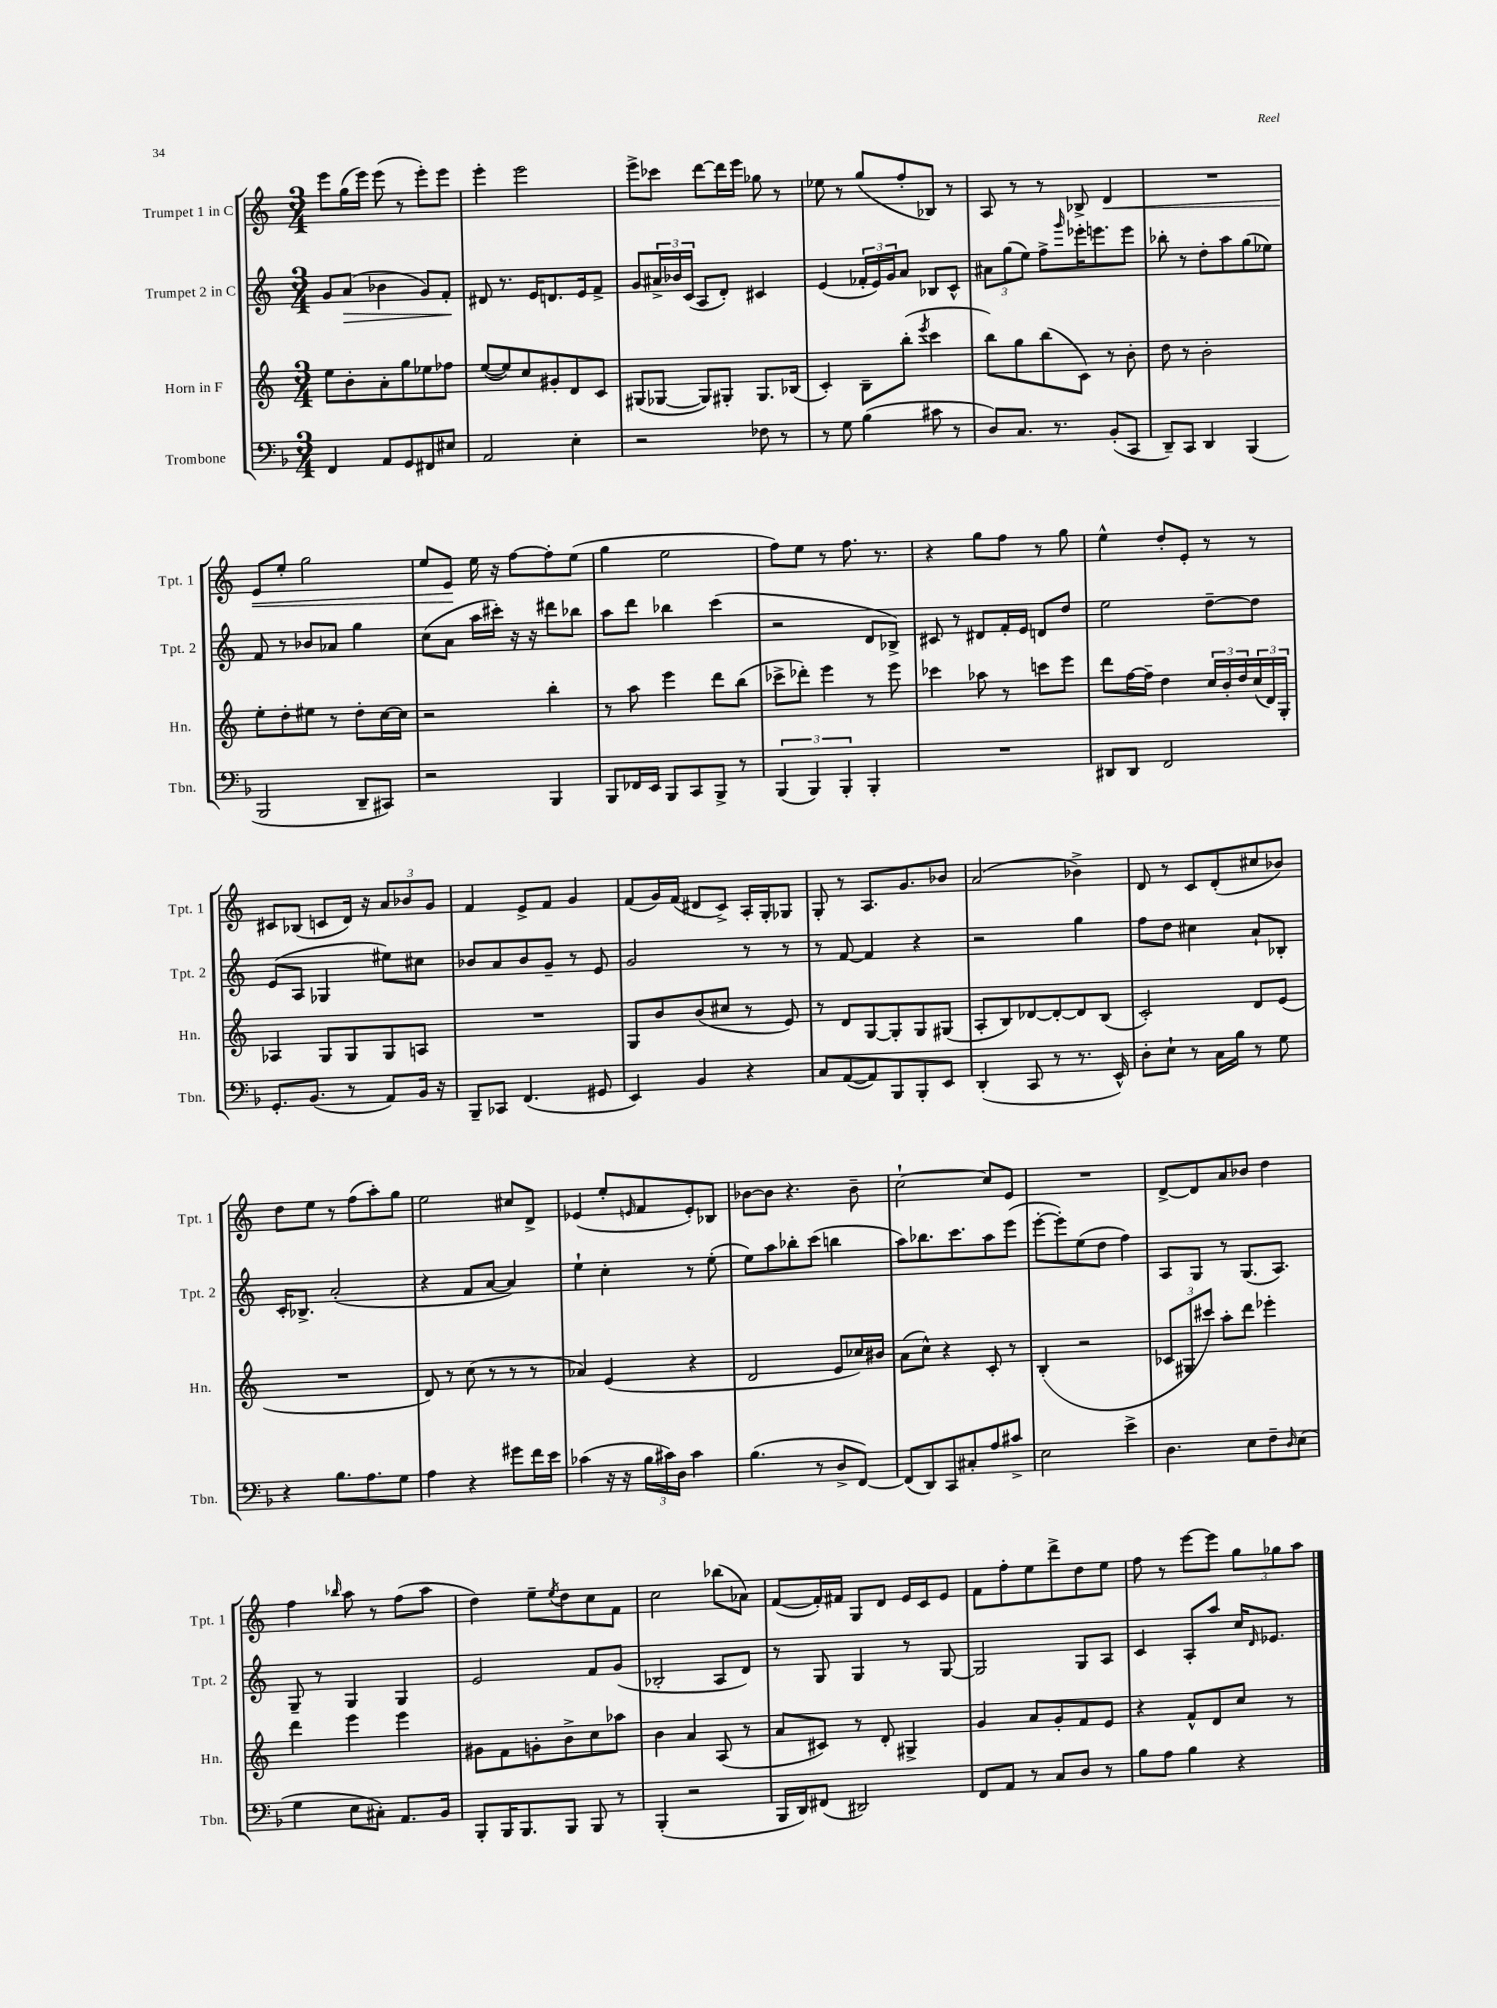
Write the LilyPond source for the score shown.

<<
\new StaffGroup <<
\new Staff = "s0" \with { instrumentName = "Trumpet 1 in C" shortInstrumentName = "Tpt. 1" } {
    \clef treble \key c \major \numericTimeSignature \time 3/4
    e'''8 g''16( e'''16) e'''8( r8 e'''8-.) e'''8 |
    e'''4-. e'''2 |
    e'''8-> ces'''8 d'''8~ d'''16 e'''16 ges''8 r8 |
    ees''8 r8 g''8( f''8-. bes8) r8 |
    a8 r8 r8 bes8-> d'4\< |
    R2. |
    e'8 e''8-. g''2 |
    e''8 e'8\! e''16 r16 f''8~ f''8-. e''8( |
    g''4 e''2 |
    f''8) e''8 r8 f''8. r8. |
    r4 g''8 f''8 r8 g''8 |
    e''4-^ d''8-. e'8-. r8 r8 |
    cis'8 bes8( c'8 d'16) r16 \tuplet 3/2 { a'8 bes'8 g'8 } |
    f'4 e'8-> f'8 g'4 |
    f'8( g'16) f'16( dis'8 c'8->) a16-. g16-. ges8 |
    g8-. r8 a8. g'8. bes'8 |
    a'2( bes'4->) |
    d'8 r8 c'8 d'8-.( cis''8 bes'8) |
    d''8 e''8 r8 f''8( a''8-.) g''8 |
    e''2 cis''8 d'8-> |
    ees'4( e''8-. \grace { e'16 } f'8 e'8-.) bes8 |
    bes'8~ bes'8 r4. bes'8-- |
    c''2~-! c''8 e'8 |
    R2. |
    d'8~-> d'8 a'8 bes'8 d''4 |
    f''4 \grace { bes''16 } a''8 r8 f''8( a''8 |
    d''4) e''8-- \acciaccatura { e''8 } d''8 c''8 f'8 |
    c''2 bes''8( aes'8) |
    f'8~( f'16-.) fis'16 g8 d'8 e'16 c'16 e'8 |
    f'8 f''8-. e''8 d'''8-> d''8 e''8 |
    f''8 r8 e'''8~ e'''8 \tuplet 3/2 { g''8 ges''8 a''8 } \bar "|." |
}
\new Staff = "s1" \with { instrumentName = "Trumpet 2 in C" shortInstrumentName = "Tpt. 2" } {
    \clef treble \key c \major \numericTimeSignature \time 3/4
    g'8 a'8\>( bes'4 g'8) f'8-.\! |
    dis'8 r8. e'16 d'8. e'16 f'8-> |
    g'8 \tuplet 3/2 { ais'16-> bes'16 c'16( } a8 d'8-.) cis'4 |
    e'4( \tuplet 3/2 { fes'16-. e'16) g'16 } a'8 bes8 c'8-^ |
    \tuplet 3/2 { ais'8 g''8( e''8) } f''8-> \grace { g'''16 } ees'''16-. e'''8. e'''8 |
    bes''8-. r8 d''8-. a''8 g''8( ees''8) |
    f'8 r8 bes'8 aes'8 g''4 |
    c''8( a'8 a''16 cis'''16-.) r16 r16 dis'''8 bes''8 |
    a''8 d'''8 bes''4 c'''4( |
    r2 d'8 bes8->) |
    cis'8 r8 dis'8 f'16-. e'16 d'8 d''8 |
    e''2 d''8~-- d''8 |
    e'8( a8 ges4 eis''8) cis''8 |
    bes'8 a'8 bes'8 g'8-- r8 e'8 |
    g'2 r8 r8 |
    r8 f'8~ f'4 r4 |
    r2 g''4 |
    f''8 d''8 cis''4 a'8-! bes8-. |
    c'16-. bes8.-> a'2-.( |
    r4 f'8 a'8~ a'4) |
    e''4-! c''4-. r8 e''8-.( |
    e''8) a''8 bes''8-. c'''8( b''4 |
    a''8) bes''8. c'''8. a''8 e'''8( |
    e'''8~-. e'''8-.) e''8( d''8 f''4) |
    a8 g8 r8 g8.( a8.) |
    g8-- r8 g4 g4 |
    e'2 f'8 g'8( |
    bes2-. a8 d'8) |
    r8 g8 g4 r8 g8~ |
    g2 g8 a8 |
    c'4 a8-. a''8 c''16 \grace { d'16 } ees'8. \bar "|." |
}
\new Staff = "s2" \with { instrumentName = "Horn in F" shortInstrumentName = "Hn." } {
    \clef treble \key c \major \numericTimeSignature \time 3/4
    e''8 b'8-. a'8-. g''8 ees''8 fes''8 |
    e''8~( e''8) c''8 gis'8-. d'8 c'8 |
    gis8( ges8~ ges8) gis8-. gis8. bes16( |
    c'4-.) b8-- b''8-.( \acciaccatura { e'''8 } c'''4 |
    b''8) g''8 b''8( c'8) r8 b'8-. |
    d''8 r8 b'2-. |
    e''8-. d''8-. eis''8 r8 d''8-. c''16~ c''16 |
    r2 b''4-. |
    r8 a''8 e'''4 d'''8 b''8( |
    ces'''8-> des'''8-.) e'''4 r8 e'''8 |
    ces'''4 aes''8 r8 c'''8 e'''8 |
    d'''8 f''16~ f''16-- d''4 \tuplet 3/2 { c''16 b'16-. d''16 } \tuplet 3/2 { c''16( d'16) g16-. } |
    aes4 g8 g8 g8 a8 |
    R2. |
    g8 b'8 b'8( cis''8 r8 e'8) |
    r8 d'8 g8~ g8-. g8 gis8( |
    a8-. b8) des'8~ des'8~-. des'8 b8( |
    c'2-.) d'8 e'8( |
    R2. |
    d'8) r8 c''8( r8 r8 r8 |
    aes'4) e'4( r4 |
    d'2 e'8 ces''16) bis'16 |
    a'8( c''8-^) r4 c'8-. r8 |
    b4-.( r2 |
    \tuplet 3/2 { ces'8 gis8 cis'''8) } a''8-. d'''8 ees'''4-. |
    d'''4 e'''4 e'''4 |
    gis'8 f'8 g'8-. b'8-> c''8 aes''8 |
    b'4 a'4 a8( r8 |
    a'8 cis'8) r8 d'8-. gis4-> |
    g'4 a'8 g'8-. f'8 e'8 |
    r4 f'8-^ d'8 c''8 r8 \bar "|." |
}
\new Staff = "s3" \with { instrumentName = "Trombone" shortInstrumentName = "Tbn." } {
    \clef bass \key f \major \numericTimeSignature \time 3/4
    f,4 a,8 g,8 fis,8 eis8 |
    a,2 e4-. |
    r2 fes8 r8 |
    r8 g8 bes4( cis'8 r8 |
    d8) c8. r8. bes,8-.( c,8 |
    d,8--) c,8 d,4 bes,,4( |
    bes,,2 d,8-- cis,8) |
    r2 bes,,4 |
    bes,,8 fes,16 e,16 bes,,8 c,8 bes,,8-> r8 |
    \tuplet 3/2 { bes,,4( bes,,4) bes,,4-. } bes,,4-. |
    R2. |
    dis,8 dis,8 f,2 |
    g,8.-. bes,8.( r8 a,8) bes,16 r16 |
    bes,,8-- ces,8 f,4.( gis,8 |
    e,4) bes,4 r4 |
    c8 a,8~( a,8) bes,,8 bes,,8-. e,8 |
    d,4-.( c,8 r8 r8. e,16-^) |
    d8-. e8-! r8 c16 bes16 r8 g8 |
    r4 bes8. a8. g8 |
    a4 r4 gis'8 f'16 e'16 |
    ces'4( r16 r16 \tuplet 3/2 { bes16 cis'16) d16 } cis'4 |
    bes4.( r8 d8-> f,8~) |
    f,8( d,8) c,8 cis8-. a8 cis'8-> |
    e2 e'4-> |
    d4. e8 f8-- \grace { d16 } e8( |
    g4 e8 cis8-.) a,8. bes,16 |
    bes,,8-. bes,,16 bes,,8. bes,,8 bes,,8 r8 |
    bes,,4-.( r2 |
    bes,,16 d,16) fis,8( dis,2) |
    f,8 a,8 r8 c8 d8 r8 |
    bes8 a8 bes4 r4 \bar "|." |
}
>>
>>
\layout { \context { \Score \remove "Bar_number_engraver" } }
